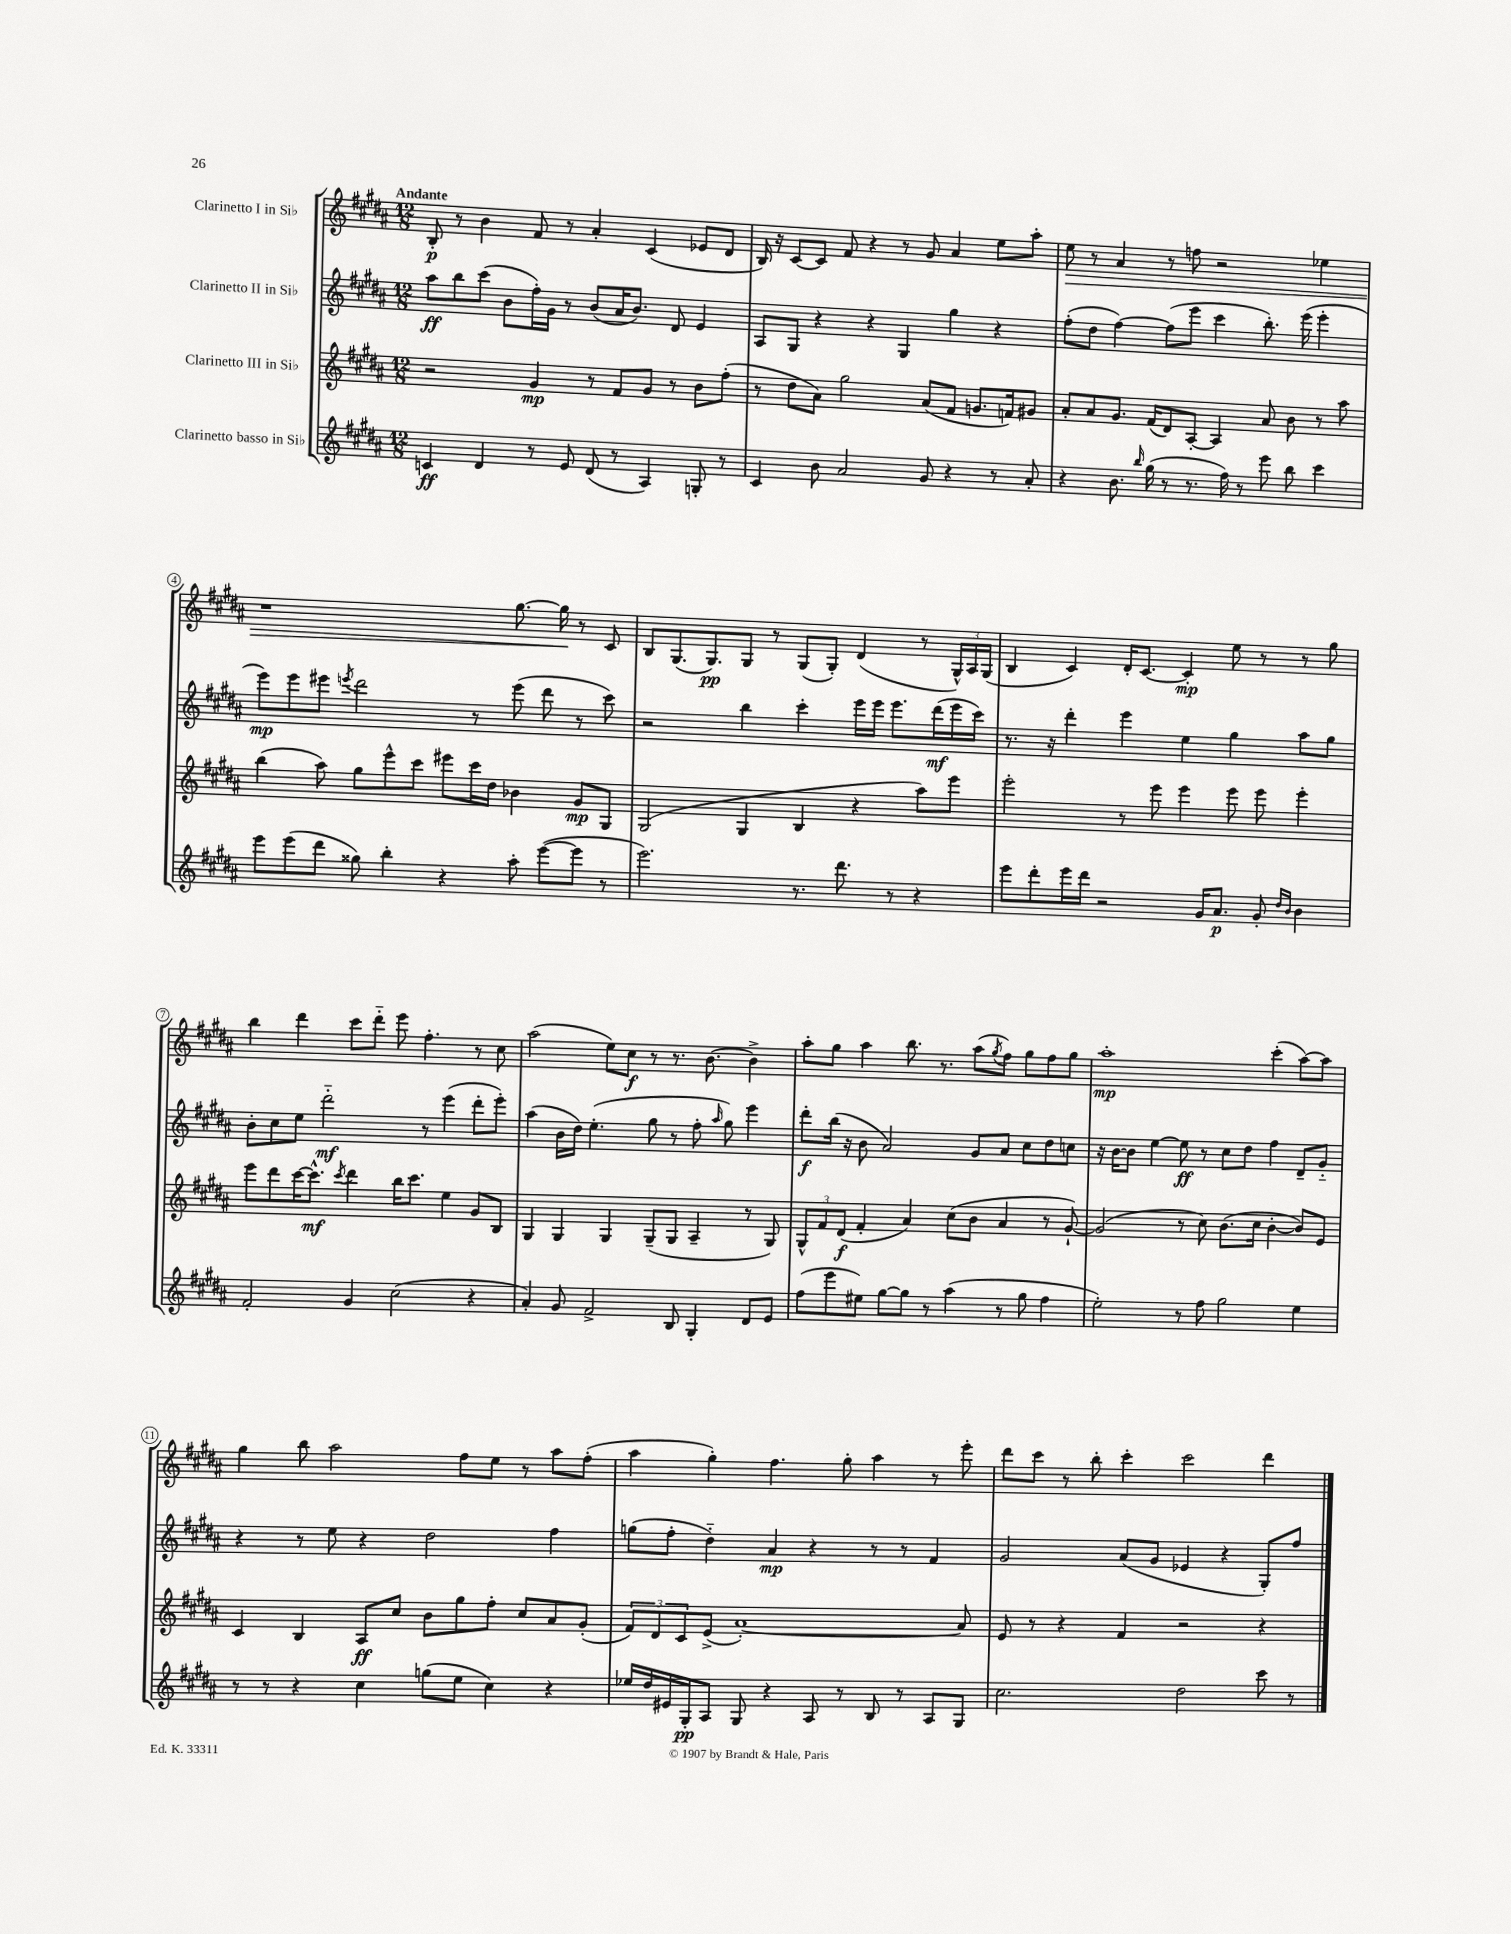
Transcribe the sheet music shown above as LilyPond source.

<<
\new StaffGroup <<
\new Staff = "s0" \with { instrumentName = "Clarinetto I in Sib" } {
    \clef treble \key b \major \numericTimeSignature \time 12/8 \tempo "Andante"
    b8-.\p r8 b'4 fis'8 r8 ais'4-. cis'4( ees'8 dis'8 |
    b16) r16 cis'8~ cis'8 fis'8 r4 r8 gis'8 ais'4 e''8 ais''8-. |
    e''8\> r8 ais'4 r8 f''8 r2 ees''4 |
    r1 gis''8.~ gis''16\! r8 cis'8 |
    b8 gis8.( gis8.\pp) gis8 r8 gis8( gis8-.) dis'4( r8 \tuplet 3/2 { gis16-^) ais16 gis16( } |
    b4 cis'4) dis'16-. cis'8.~ cis'4-.\mp e''8 r8 r8 gis''8 |
    b''4 dis'''4 cis'''8 dis'''8-_ e'''8 fis''4.-. r8 cis''8 |
    ais''2( e''8) cis''8\f r8 r8. b'8.~ b'4-> |
    ais''8-. gis''8 ais''4 b''8. r8. ais''8( \acciaccatura { gis''8 } fis''8) gis''8 fis''8 gis''8 |
    ais''1-.\mp cis'''4-.( ais''8~) ais''8 |
    gis''4 b''8 ais''2 fis''8 e''8 r8 ais''8 fis''8-.( |
    ais''4 gis''4-.) fis''4. gis''8-. ais''4 r8 e'''8-. |
    dis'''8 cis'''8 r8 b''8-. cis'''4-. cis'''2 dis'''4 \bar "|." |
}
\new Staff = "s1" \with { instrumentName = "Clarinetto II in Sib" } {
    \clef treble \key b \major \numericTimeSignature \time 12/8
    ais''8\ff b''8 cis'''8( b'8 fis''16-.) gis'16 r8 b'8( ais'16 b'8.) dis'8 e'4 |
    ais8 gis8 r4 r4 gis4 gis''4 r4 |
    fis''8-.( dis''8 fis''4~) fis''8( e'''8 cis'''4 b''8.-.) e'''16( e'''4-. |
    e'''8\mp) e'''8 eis'''8 \acciaccatura { e'''8 } dis'''2 r8 e'''8( dis'''8 r8 cis'''8) |
    r2 b''4 cis'''4-. e'''16 e'''16 e'''8. dis'''16\mf( e'''16 cis'''16) |
    r8. r16 dis'''4-. e'''4 e''4 gis''4 ais''8 gis''8 |
    b'8-. cis''8 e''8 dis'''2-_\mf r8 e'''4( dis'''8-. e'''8-.) |
    ais''4( b'16 dis''16) e''4.-.( gis''8 r8 fis''8-. \grace { ais''16 } gis''8) e'''4 |
    dis'''8-.\f b''16( r16 b'8 ais'2) gis'8 ais'8 cis''8 dis''8 c''8 |
    r16 b'16~ b'8 e''4~ e''8\ff r8 cis''8 dis''8 fis''4 dis'8-- gis'8-_ |
    r4 r8 e''8 r4 dis''2 fis''4 |
    g''8( fis''8-. dis''4-_) ais'4\mp r4 r8 r8 fis'4 |
    gis'2 ais'8( gis'8 ees'4 r4 gis8-.) fis''8 \bar "|." |
}
\new Staff = "s2" \with { instrumentName = "Clarinetto III in Sib" } {
    \clef treble \key b \major \numericTimeSignature \time 12/8
    r2 gis'4\mp r8 fis'8 gis'8 r8 b'8 fis''8-.( |
    r8 dis''8 ais'8) gis''2 ais'8( fis'8 g'8. f'16) gis'8 |
    ais'8-. ais'8 gis'8. fis'16( dis'8) ais8~-. ais4 ais'8 b'8 r8 ais''8 |
    b''4( ais''8) gis''8 e'''8-^ cis'''8 eis'''8 cis'''16 dis''16 bes'4 gis'8\mp gis8 |
    gis2( gis4 b4 r4 ais''8) e'''8 |
    e'''2-. r8 e'''8 e'''4 e'''8 e'''8 e'''4-. |
    e'''8 dis'''8 cis'''16~ cis'''8.-^\mf \acciaccatura { cis'''8 } dis'''4 b''16 cis'''8. e''4 gis'8 b8 |
    gis4 gis4 gis4 gis8--( gis8 ais4-- r8 gis8) |
    \tuplet 3/2 { gis8-^ fis'8 dis'8\f( } fis'4-. ais'4) cis''8( b'8 ais'4 r8 gis'8~-!) |
    gis'2( r8 cis''8) b'8.( cis''16 b'4~-. b'8) e'8 |
    cis'4 b4 ais8\ff cis''8 b'8 gis''8 fis''8-. cis''8 ais'8 gis'8-.( |
    \tuplet 3/2 { fis'8) dis'8 cis'8 } e'8->( ais'1~-.) ais'8 |
    e'8 r8 r4 fis'4 r2 r4 \bar "|." |
}
\new Staff = "s3" \with { instrumentName = "Clarinetto basso in Sib" } {
    \clef treble \key b \major \numericTimeSignature \time 12/8
    c'4\ff dis'4 r8 e'8 dis'8( r8 ais4) g8-. r8 |
    cis'4 b'8 ais'2 gis'8 r4 r8 ais'8-. |
    r4 b'8. \grace { b''16 } gis''16( r8 r8. fis''16) r8 e'''8 b''8 cis'''4 |
    e'''8 e'''8( dis'''8 gisis''8) b''4-. r4 ais''8-. e'''8~( e'''8 r8 |
    e'''2.) r8. dis'''8. r8 r4 |
    e'''8 dis'''8-. e'''16 dis'''16 r2 gis'16 ais'8.\p gis'8-. \grace { dis''16 b'16 } b'4 |
    fis'2-. gis'4 cis''2( r4 |
    ais'4-.) gis'8 fis'2-> b8 gis4-. dis'8 e'8 |
    fis''8( e'''8 eis''8) gis''8~ gis''8 r8 ais''4( r8 gis''8 fis''4 |
    e''2-.) r8 fis''8 gis''2 e''4 |
    r8 r8 r4 cis''4 g''8( e''8 cis''4) r4 |
    ees''16 dis''16 eis'16 gis16-.\pp ais8 gis8 r4 ais8 r8 b8 r8 ais8 gis8 |
    cis''2. dis''2 cis'''8 r8 \bar "|." |
}
>>
>>
\layout { \context { \Score \override BarNumber.stencil = #(make-stencil-circler 0.1 0.3 ly:text-interface::print) } }
